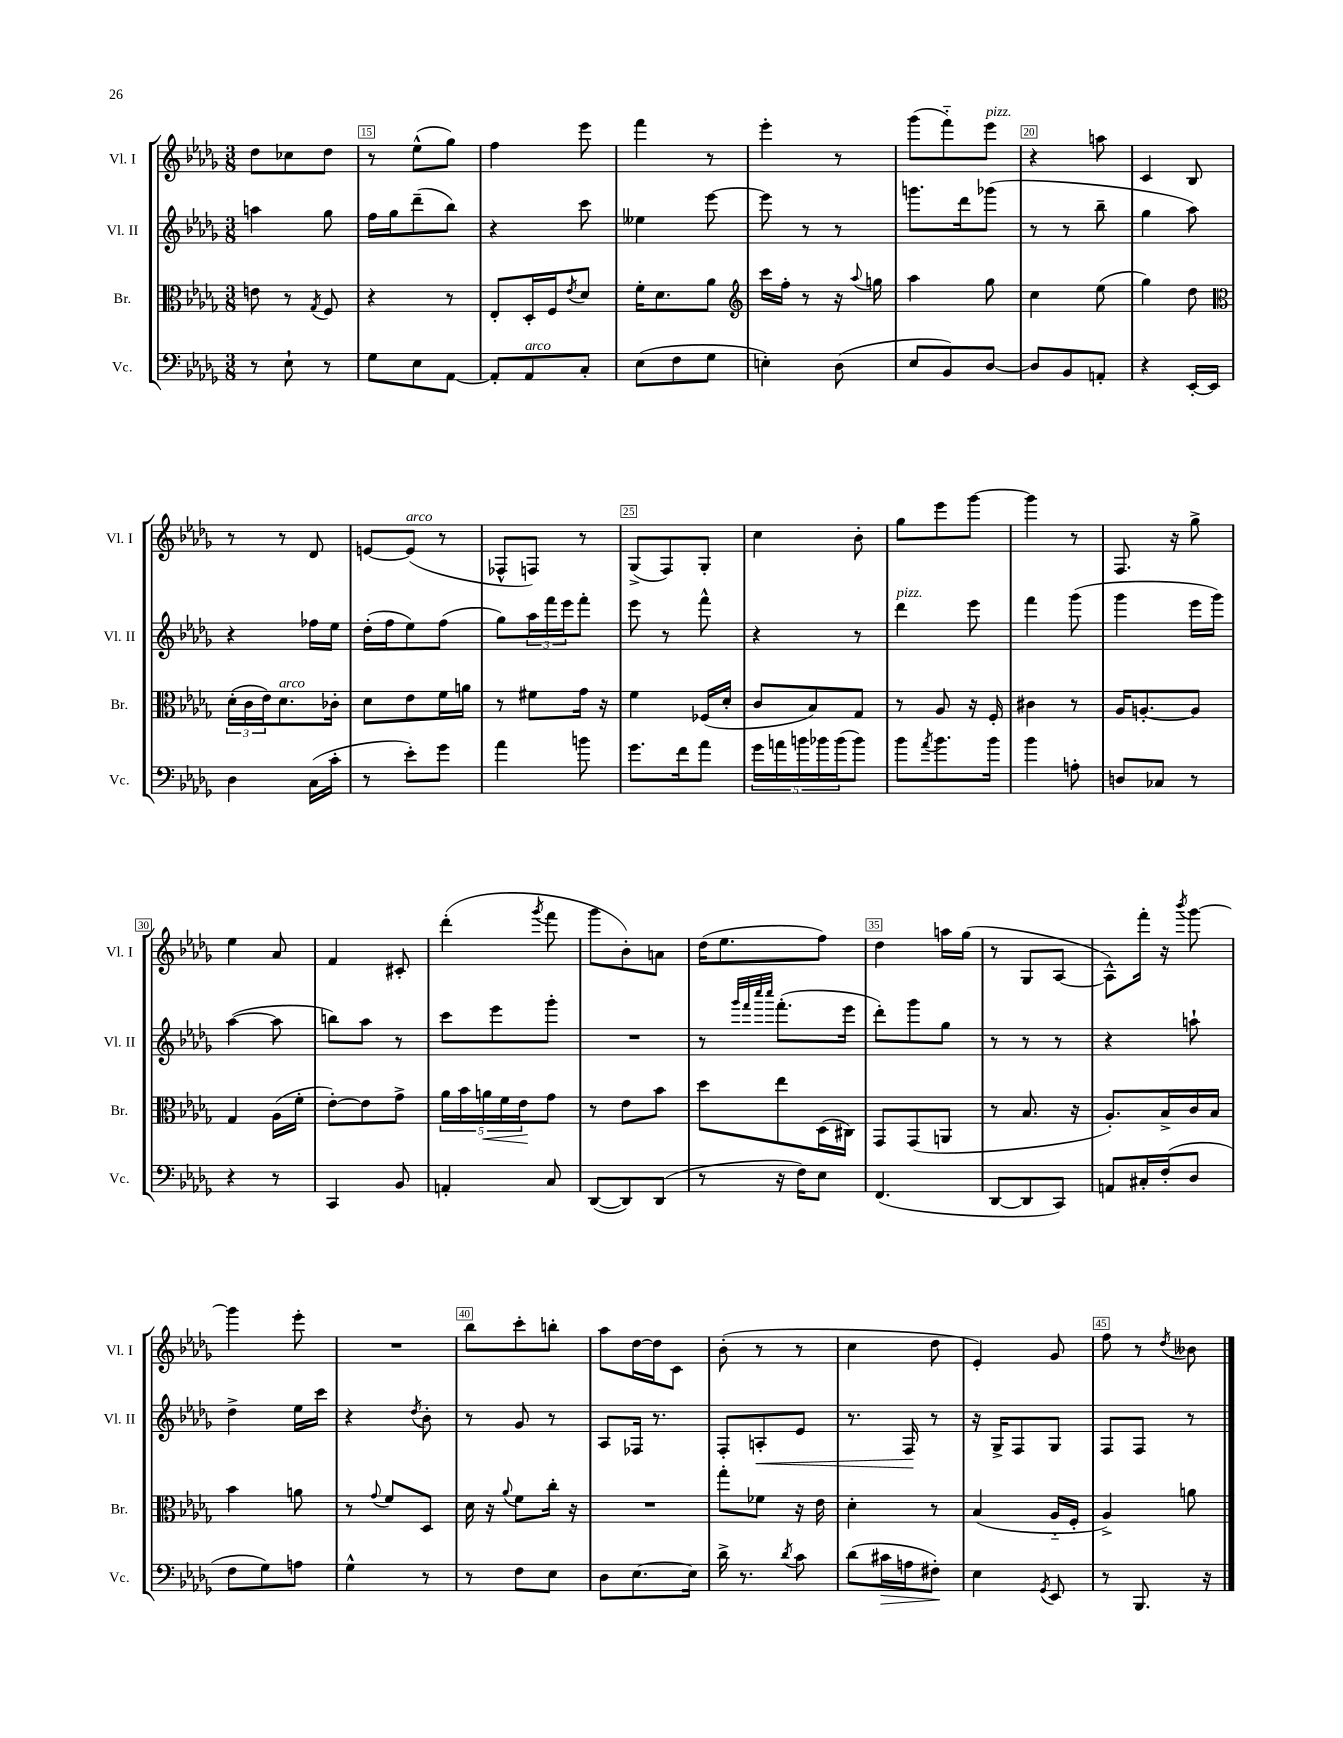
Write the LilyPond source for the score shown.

<<
\new StaffGroup <<
\new Staff = "s0" \with { instrumentName = "Vl. I" shortInstrumentName = "Vl. I" } {
    \clef treble \key des \major \numericTimeSignature \time 3/8
    des''8 ces''8 des''8 |
    r8 ees''8-^( ges''8) |
    f''4 ees'''8 |
    f'''4 r8 |
    ees'''4-. r8 |
    ges'''8( f'''8-_) ees'''8^\markup { \italic "pizz." } |
    r4 a''8 |
    c'4 bes8 |
    r8 r8 des'8 |
    e'8~ e'8^\markup { \italic "arco" }( r8 |
    fes8-^ f8) r8 |
    ges8->( f8) ges8-. |
    c''4 bes'8-. |
    ges''8 ees'''8 ges'''8~ |
    ges'''4 r8 |
    f8. r16 ges''8-> |
    ees''4 aes'8 |
    f'4 cis'8-. |
    des'''4-.( \acciaccatura { ges'''8 } f'''8 |
    ges'''8 bes'8-.) a'8 |
    des''16( ees''8. f''8) |
    des''4 a''16 ges''16( |
    r8 ges8 aes8~ |
    aes8-^) f'''16-. r16 \acciaccatura { bes'''8 } ges'''8~ |
    ges'''4 ees'''8-. |
    R4. |
    bes''8 c'''8-. b''8-. |
    aes''8 des''16~ des''16 c'8 |
    bes'8-.( r8 r8 |
    c''4 des''8 |
    ees'4-.) ges'8 |
    f''8 r8 \acciaccatura { des''8 } beses'8 \bar "|." |
}
\new Staff = "s1" \with { instrumentName = "Vl. II" shortInstrumentName = "Vl. II" } {
    \clef treble \key des \major \numericTimeSignature \time 3/8
    a''4 ges''8 |
    f''16 ges''16 des'''8--( bes''8) |
    r4 c'''8 |
    eeses''4 ees'''8~ |
    ees'''8 r8 r8 |
    g'''8. des'''16 ges'''8( |
    r8 r8 bes''8-- |
    ges''4 aes''8) |
    r4 fes''16 ees''16 |
    des''16-.( f''16 ees''8) f''8( |
    ges''8) \tuplet 3/2 { aes''16 f'''16 ees'''16 } f'''8-. |
    ees'''8 r8 f'''8-^ |
    r4 r8 |
    des'''4^\markup { \italic "pizz." } ees'''8 |
    f'''4 ges'''8( |
    ges'''4 ees'''16 ges'''16) |
    aes''4~( aes''8 |
    b''8) aes''8 r8 |
    c'''8 ees'''8 ges'''8-. |
    R4. |
    r8 \grace { ges'''32 f'''32 c''''32 c''''32 } f'''8.-.( ees'''16 |
    des'''8-.) ges'''8 ges''8 |
    r8 r8 r8 |
    r4 a''8-! |
    des''4-> ees''16 c'''16 |
    r4 \acciaccatura { des''8 } bes'8-. |
    r8 ges'8 r8 |
    aes8 fes16 r8. |
    f8-. a8-.\< ees'8 |
    r8. f16\! r8 |
    r16 ges16-> f8 ges8 |
    f8 f8 r8 \bar "|." |
}
\new Staff = "s2" \with { instrumentName = "Br." shortInstrumentName = "Br." } {
    \clef alto \key des \major \numericTimeSignature \time 3/8
    e'8 r8 \acciaccatura { ges8 } f8 |
    r4 r8 |
    ees8-. des16-. f16 \acciaccatura { ees'8 } des'8 |
    f'16-. des'8. aes'8 |
    \clef treble c'''16 f''16-. r8 r16 \appoggiatura { aes''8 } g''16 |
    aes''4 ges''8 |
    c''4 ees''8( |
    ges''4) des''8 |
    \clef alto \tuplet 3/2 { des'16-.( c'16 ees'16) } des'8.^\markup { \italic "arco" } ces'16-. |
    des'8 ees'8 f'16 a'16 |
    r8 fis'8 ges'16 r16 |
    f'4 fes16( des'16-. |
    c'8 bes8) ges8 |
    r8 aes8 r16 f16-. |
    cis'4 r8 |
    aes16 a8.~-. a8 |
    ges4 aes16( f'16-. |
    ees'8~-.) ees'8 ges'8-> |
    \tuplet 5/4 { aes'16 bes'16 a'16\< f'16 ees'16\! } ges'8 |
    r8 ees'8 bes'8 |
    des''8 ees''8 des16( cis16) |
    ges,8 ges,8( a,8 |
    r8 bes8. r16 |
    aes8.-.) bes16-> c'16 bes16 |
    bes'4 a'8 |
    r8 \appoggiatura { ges'8 } f'8 des8 |
    des'16 r16 \appoggiatura { aes'8 } f'8 c''16-. r16 |
    R4. |
    ges''8-. fes'8 r16 ees'16 |
    des'4-. r8 |
    bes4( aes16-_ f16-. |
    aes4->) a'8 \bar "|." |
}
\new Staff = "s3" \with { instrumentName = "Vc." shortInstrumentName = "Vc." } {
    \clef bass \key des \major \numericTimeSignature \time 3/8
    r8 ees8-! r8 |
    ges8 ees8 aes,8~ |
    aes,8-. aes,8^\markup { \italic "arco" } c8-. |
    ees8( f8 ges8 |
    e4-.) des8( |
    ees8 bes,8) des8~ |
    des8 bes,8 a,8-. |
    r4 ees,16~-. ees,16 |
    des4 c16( c'16-. |
    r8 ees'8-.) ges'8 |
    aes'4 b'8 |
    ges'8. f'16 aes'8 |
    \tuplet 5/4 { ges'16 a'16 b'16 bes'16 bes'16( } bes'8) |
    bes'8 \acciaccatura { aes'8 } bes'8. bes'16 |
    bes'4 a8-. |
    d8 ces8 r8 |
    r4 r8 |
    c,4 bes,8 |
    a,4-. c8 |
    des,8~( des,8) des,8( |
    r8 r16 f16) ees8 |
    f,4.( |
    des,8~ des,8 c,8) |
    a,8 cis16-. f16-.( des8 |
    f8 ges8) a8 |
    ges4-^ r8 |
    r8 f8 ees8 |
    des8 ees8.~ ees16 |
    des'16-> r8. \acciaccatura { des'8 } c'8 |
    des'8( cis'16\> a16 fis8-.\!) |
    ees4 \acciaccatura { ges,8 } ees,8 |
    r8 bes,,8. r16 \bar "|." |
}
>>
>>
\layout { \context { \Score currentBarNumber = #14 \override BarNumber.break-visibility = ##(#f #t #t) barNumberVisibility = #(every-nth-bar-number-visible 5) \override BarNumber.stencil = #(make-stencil-boxer 0.1 0.3 ly:text-interface::print) } }
